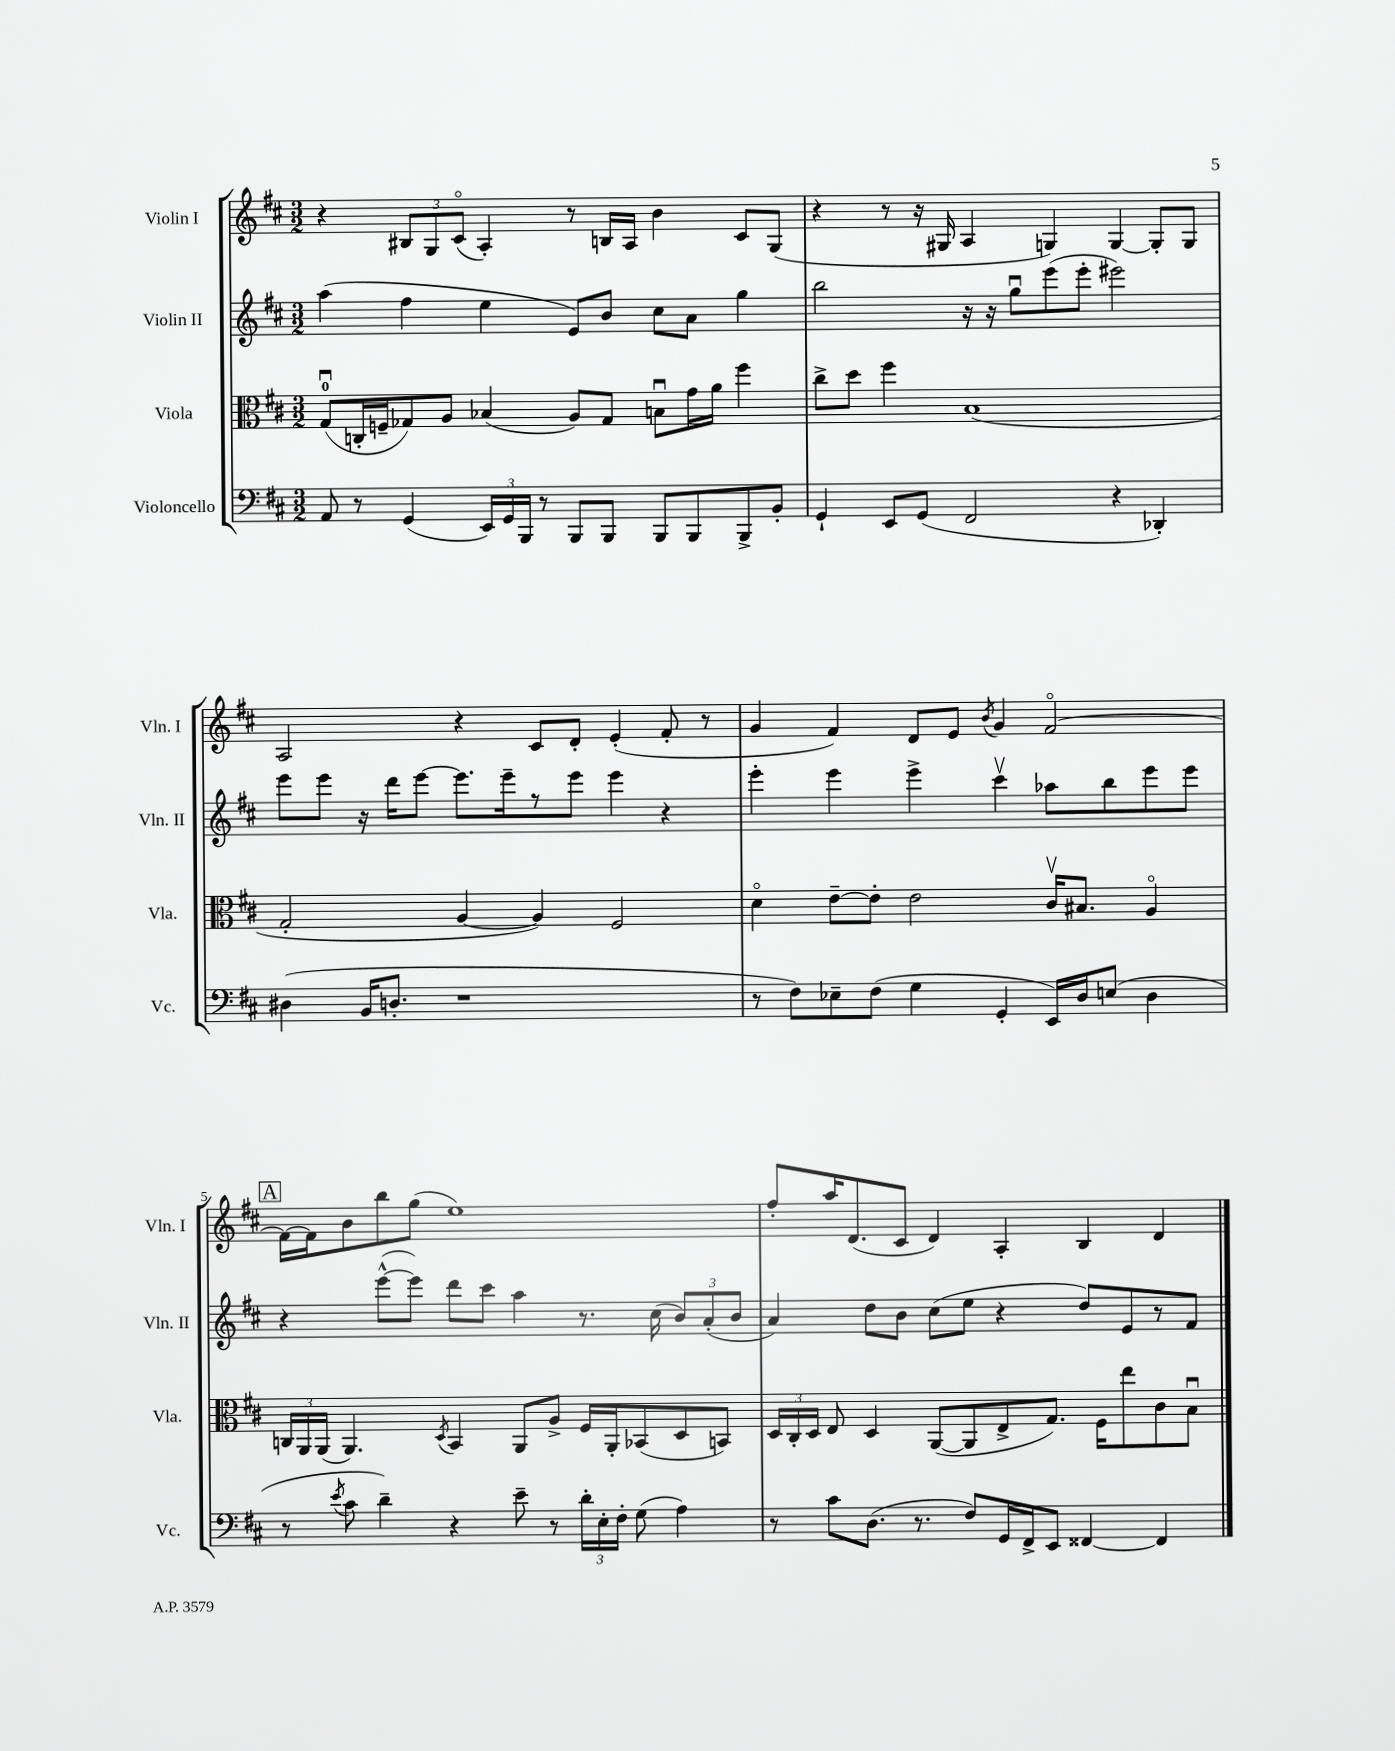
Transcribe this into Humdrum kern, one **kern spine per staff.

**kern	**kern	**kern	**kern
*staff4	*staff3	*staff2	*staff1
*clefF4	*clefC3	*clefG2	*clefG2
*k[f#c#]	*k[f#c#]	*k[f#c#]	*k[f#c#]
*M3/2	*M3/2	*M3/2	*M3/2
8AA	(8Gu	(4aa	4r
8r	16C'	.	.
.	16F~	.	.
(4GG	8G-)	4ff#	12B#
.	.	.	12G
.	8A	.	.
.	.	.	(12c#o
24EE)	(4B-	4ee	4A')
24GG	.	.	.
24BBB	.	.	.
8r	.	.	.
8BBB	8A)	8e)	8r
8BBB	8G-	8b	16B
.	.	.	16A
8BBB	8Bu	8cc#	4b
8BBB	16g	8a	.
.	16a	.	.
8BBB^	4ff#	4gg	8c#
8BB'	.	.	(8G
=	=	=	=
4GG`	8cc#^	2bb	4r
.	8dd	.	.
8EE	4ff#	.	8r
(8GG	.	.	16r
.	.	.	16G#
2FF#	(1B	16r	4A
.	.	16r	.
.	.	8ggu	.
.	.	(8eee	4G)
.	.	8eee'	.
4r	.	2eee#)	[4G
4DD-')	.	.	8G']
.	.	.	8G
=	=	=	=
(4D#	2G'	8eee	2A
.	.	8eee	.
16BB	.	16r	.
8.D'	.	16ddd	.
.	.	[8eee	.
1r	[4A	8.eee]	4r
.	.	16eee~	.
.	4A])	8r	8c#
.	.	8eee	8d'
.	2F#	4eee	(4e'
.	.	4r	8f#'
.	.	.	8r
=	=	=	=
8r	4do	4eee'	4g
8F#)	.	.	.
8E-~	[8e~	4eee	4f#)
(8F#	8e']	.	.
4G	2e	4eee^	8d
.	.	.	8e
.	.	.	8qb
4GG'	.	4ccc#v	4g
16EE)	16c#v	8aa-	[2f#o
16D	8.B#	.	.
(8E	.	8bb	.
4D	4Ao	8eee	.
.	.	8eee	.
=	=	=	=
8r	24C	4r	16f#_
.	24AA	.	.
.	.	.	16f#]
.	(24AA	.	.
8qe	.	.	.
8c#	4.AA)	.	8b
4d~)	.	([8eee^^	8bb
.	.	8eee])	(8gg
.	8qD	.	.
4r	4BB	8ddd	1ee)
.	.	8ccc#	.
8e~	8AA	4aa	.
8r	8A^	.	.
24d'	16F#	8.r	.
24E'	.	.	.
.	16AA'	.	.
24F#'	.	.	.
(8G	(8BB-	.	.
.	.	(16cc#	.
4A)	8D	12b)	.
.	.	(12a'	.
.	8BB)	.	.
.	.	12b	.
=	=	=	=
8r	24D	4a)	8ff#'
.	24C#'	.	.
.	24D	.	.
8c#	8E	.	16aa
.	.	.	(8.d
(8.D	4D	8dd	.
.	.	8b	8c#
8.r	.	.	.
.	([8AA	(8cc#	4d)
8F#)	8AA]	8ee	.
16GG	8E^	4r	4A'
16FF#^	.	.	.
8EE	8.G)	.	.
[4FF##	.	8dd)	4B
.	16F#	.	.
.	8ee	8e	.
4FF##]	8c#	8r	4d
.	8Bu	8f#	.
==	==	==	==
*-	*-	*-	*-
